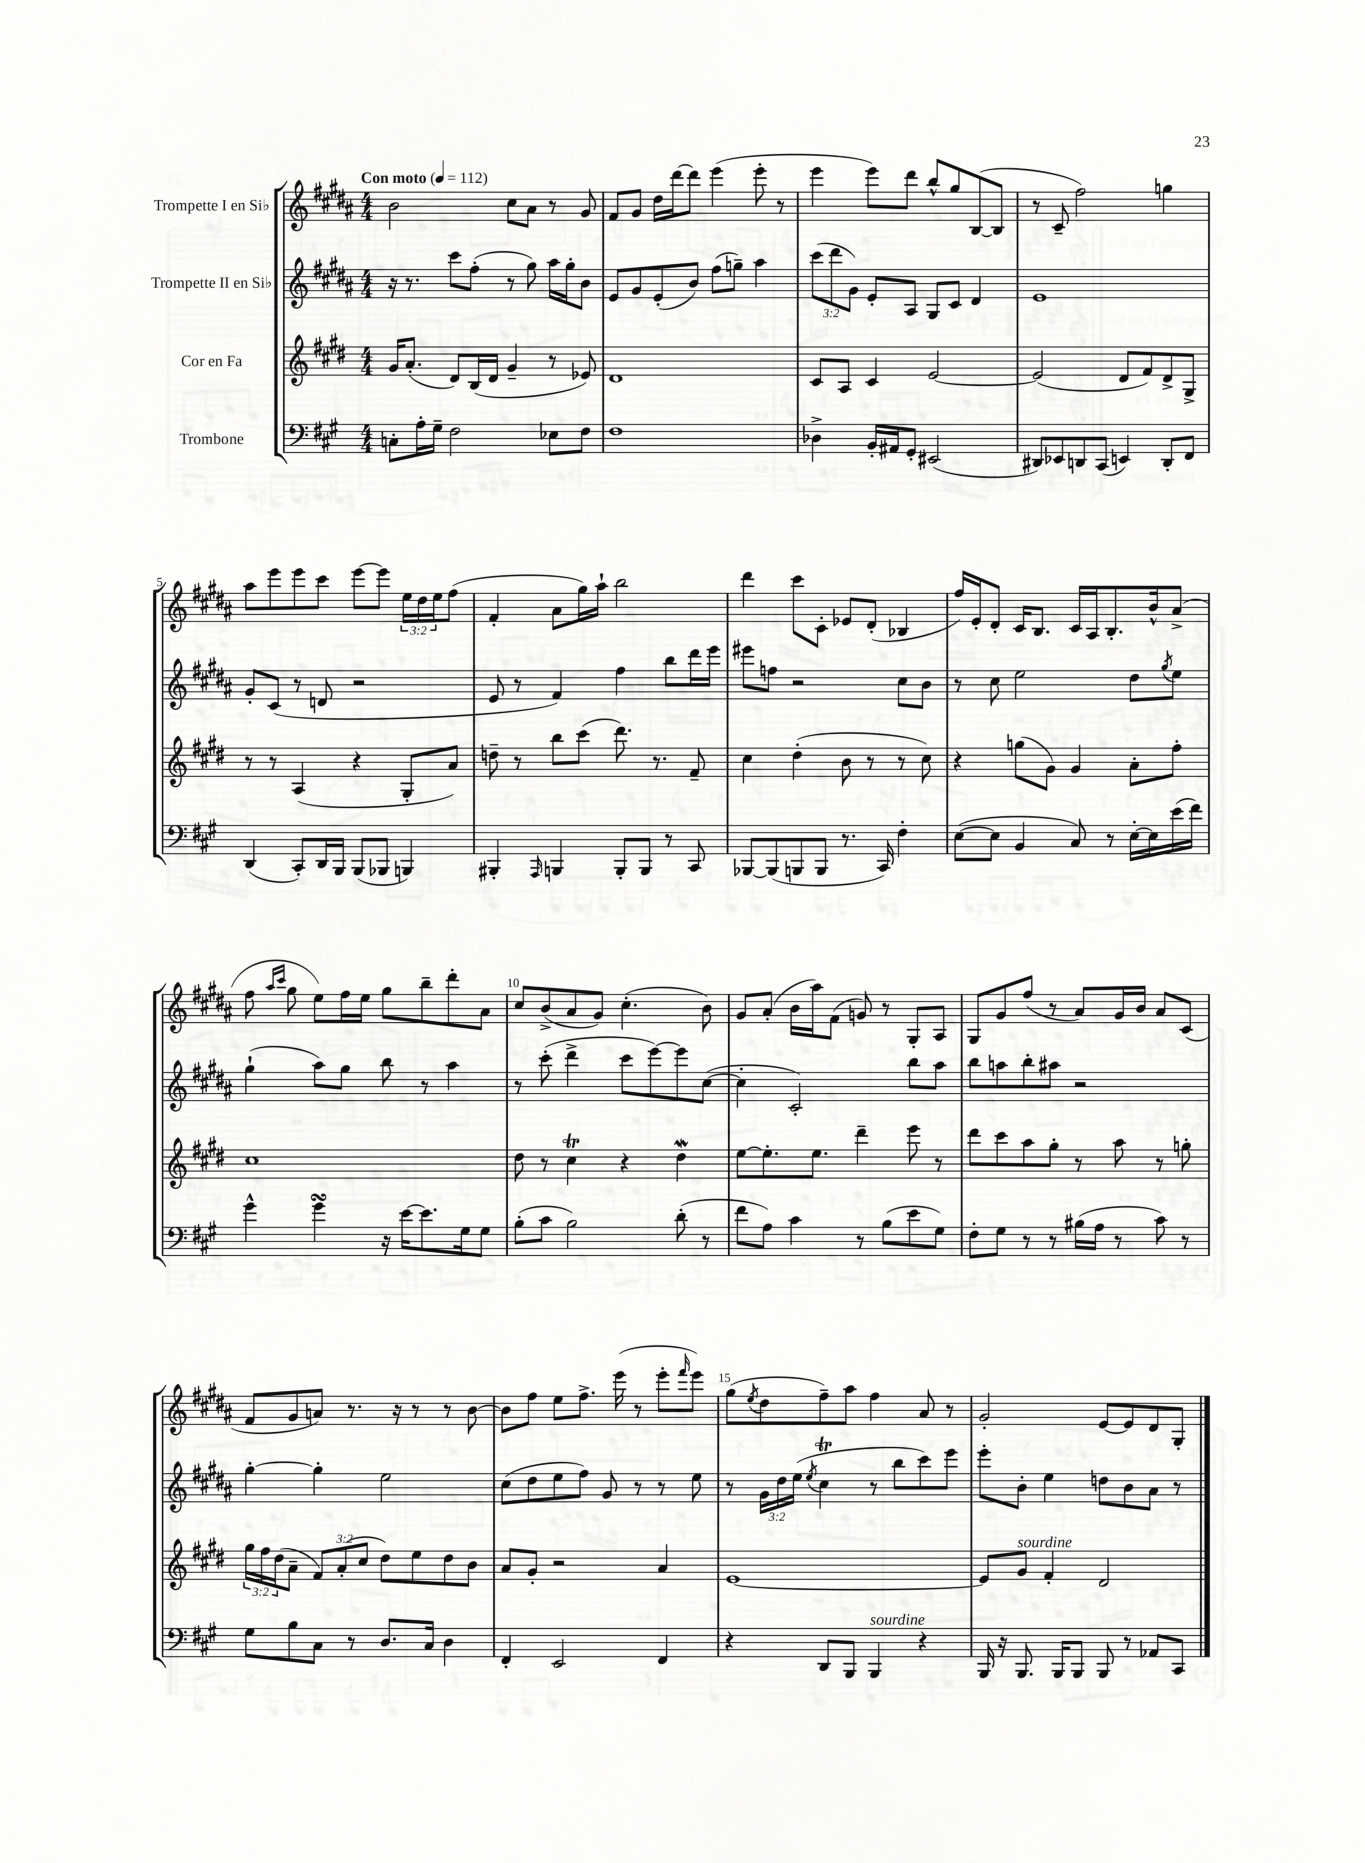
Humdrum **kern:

**kern	**kern	**kern	**kern
*staff4	*staff3	*staff2	*staff1
*clefF4	*clefG2	*clefG2	*clefG2
*k[f#c#g#]	*k[f#c#g#d#]	*k[f#c#g#d#a#]	*k[f#c#g#d#a#]
*M4/4	*M4/4	*M4/4	*M4/4
*MM112	*MM112	*MM112	*MM112
8C'\L	16g#/LK	16r	2b\
.	(8.a'/J	8.r	.
16A'\L	.	.	.
16G#~\JJ	.	.	.
2F#\	8d#/L)	8ccc#\L	.
.	(16B/L	(8ff#'\J	.
.	16d#/JJ	.	.
.	4g#~/	8r	8cc#\L
.	.	8gg#\)	8a#\J
8E-\L	8r	16aa#\LL	8r
.	.	16gg#'\J	.
8F#\J	8e-/)	8b\J	8g#/
=	=	=	=
1F#	1d#	8e/L	8f#/L
.	.	8g#/	8g#/J
.	.	(8e'/	16dd#\LL
.	.	.	[16ddd#\J
.	.	8b/J)	8ddd#\]J
.	.	(8ff#\L	(4eee\
.	.	8gg~\J)	.
.	.	4aa#\	8eee'\
.	.	.	8r
=	=	=	=
4D-^\	8c#/L	(12ccc#\L	4eee\
.	.	12ddd#\	.
.	8A/J	.	.
.	.	12g#\J)	.
16BB'/LL	4c#/	8e'/L	8eee\L)
16AA#/J	.	.	.
8GG#'/J	.	8A#/J	8ddd#\J
(2EE#/	[2e/	8G#/L	8bb^^/L
.	.	8c#/J	8gg#/
.	.	4d#/	([8B/
.	.	.	8B/]J
=	=	=	=
8DD#/L)	(2e/]	1e	8r
8EE-/	.	.	8c#~/
8DD/	.	.	2ff#\)
(8CC#/J	.	.	.
4EE/)	8d#/L	.	.
.	8f#/)	.	.
8DD'/L	8d#^/	.	4gg\
8FF#/J	8G#^/J	.	.
=	=	=	=
(4DD/	8r	8g#'/L	8aa#\L
.	8r	(8c#/J	8eee\
8CC#'/L)	(4A/	8r	8eee\
16DD/L	.	8d/	8ccc#\J
16BBB/JJ	.	.	.
(8BBB/L	4r	2r	[8eee\L
8BBB-/J	.	.	8eee\]J
4BBB/)	8G#'/L	.	24ee\LL
.	.	.	24dd#\
.	.	.	24ee\J
.	8a/J)	.	(8ff#\J
=	=	=	=
4BBB#'/	8dd~\	8e/	4f#'/
.	8r	8r	.
16qqAAA/	.	.	.
4BBB/	8bb\L	4f#/)	8a#\L
.	(8ccc#\J	.	16gg#\L)
.	.	.	16aa#`\JJ
8BBB'/L	8.ddd#\)	4ff#\	2bb\
8BBB/J	.	.	.
.	8.r	.	.
8r	.	8bb\L	.
8CC#/	8f#~/	16ddd#\L	.
.	.	16eee\JJ	.
=	=	=	=
[8BBB-/L	4cc#\	8eee#\L	4ddd#\
(8BBB-/]	.	8ff\J	.
8BBB/	(4dd#'\	2r	8ccc#\L
8BBB/J	.	.	8c#'\J
8.r	8b\	.	8e-/L
.	8r	.	(8d#'/J
16CC#/)	.	.	.
4F#'\	8r	8cc#\L	4B-/
.	8cc#\)	8b\J	.
=	=	=	=
([8E\L	4r	8r	16ff#/LL)
.	.	.	16e'/J
8E\]J	.	8cc#\	8d#'/J
4BB/	(8gg\L	2ee\	16c#/LK
.	.	.	8.B/J
.	8g#\J)	.	.
8C#/)	4g#/	.	16c#/LL
.	.	.	16A#/J
8r	.	.	8.B'/
[16E'\LL	8a'\L	8dd#\L	.
16E\]	.	.	16b^^/k
.	.	8qgg#/	.
(16e\	8ff#'\J	8ee\J	(8a#^/J
16f#\JJ)	.	.	.
=	=	=	=
4g#^^\	1cc#	(4gg#`\	8ff#\
.	.	.	16qqaa#/LL
.	.	.	16qqccc#/JJ
.	.	.	8gg#\
4g#\	.	8aa#\L)	8ee\L)
.	.	8gg#\J	16ff#\L
.	.	.	16ee\JJ
16r	.	8bb\	8gg#\L
[16e\LK	.	.	.
8.e\]	.	8r	8bb~\
.	.	4aa#\	8ddd#'\
16G#\k	.	.	.
8G#\J	.	.	8a#\J
=	=	=	=
(8B'\L	8dd#\	8r	8cc#/L
8c#\J	8r	(8ccc#'\	(8b^/
2B\)	4cc#\	4ddd#^\	8a#/
.	.	.	8g#/J)
.	4r	8ccc#\L	(4.cc#'\
.	.	[8eee\)	.
(8d'\	4dd#\	8eee\]	.
8r	.	([8cc#\J	8b\)
=	=	=	=
8f#\L	[8ee\L	4cc#'\]	8g#/L
8A\J)	8.ee'\]	.	(8a#'/J
4c#\	.	2c#'/)	16b\LL
.	8.ee\J	.	16aa#\J)
.	.	.	(8f#\J
8r	4ddd#~\	.	8g/)
(8B\L	.	.	8r
8e\	8eee\	8bb\L	8G#'/L
8G#\J)	8r	8aa#\J	8A#/J
=	=	=	=
8F#'\L	8ddd#\L	8bb\L	8G#/L
8G#\J	8ccc#\	8aa\	8g#/
8r	8aa\	8bb'\	(8ff#/J
8r	8gg#'\J	8aa#\J	8r
(16B#\LL	8r	2r	8a#/L)
16A\JJ	.	.	.
8r	8aa\	.	16g#/L
.	.	.	16b/JJ
8c#\)	8r	.	8a#/L
8r	8gg'\	.	(8c#/J
=	=	=	=
8G#\L	24gg#\LL	[4gg#'\	8f#/L
.	24ff#\	.	.
.	(24dd#\J	.	.
8B\	8a~\J	.	8g#/
8C#\J	12f#/L)	4gg#'\]	8a/J)
.	(12a'/	.	.
8r	.	.	8.r
.	12cc#/J	.	.
8.D/L	8dd#\L)	2ee\	.
.	.	.	16r
.	8ee\	.	8r
16C#/Jk	.	.	.
4D\	8dd#\	.	8r
.	8b\J	.	[8b\
=	=	=	=
4FF#'/	8a/L	(8cc#\L	8b\]L
.	8g#'/J	8dd#\	8ff#\J
2EE/	2r	8ee\	8ee\L
.	.	8ff#\J)	8.ff#^\J
.	.	8g#/	.
.	.	.	(16eee\
.	.	8r	8r
4FF#/	4a/	8r	8eee'\L
.	.	.	16qqfff#/
.	.	8ee\	8eee\J)
=	=	=	=
4r	[1e	8r	(8gg#\L
.	.	.	8qee/
.	.	24g#\LL	8dd#\
.	.	24dd#\	.
.	.	(24ee\JJ	.
.	.	8qee/	.
8DD/L	.	4cc#\	8ff#~\)
8BBB/J	.	.	8aa#\J
4BBB/	.	8r	4ff#\
.	.	8bb\L	.
4r	.	8ccc#\)	8a#/
.	.	8eee\J	8r
=	=	=	=
16BBB/	8e/]L	8eee'\L	2g#'/
16r	.	.	.
8.BBB/	8g#/J	8b'\J	.
.	4f#'/	4ee\	.
16BBB/LK	.	.	.
8BBB/J	.	.	.
8BBB/	2d#/	8dd\L	[8e/L
8r	.	8b\	8e/]
8AA-/L	.	8a#\J	8d#/
8CC#/J	.	8r	8G#'/J
==	==	==	==
*-	*-	*-	*-
